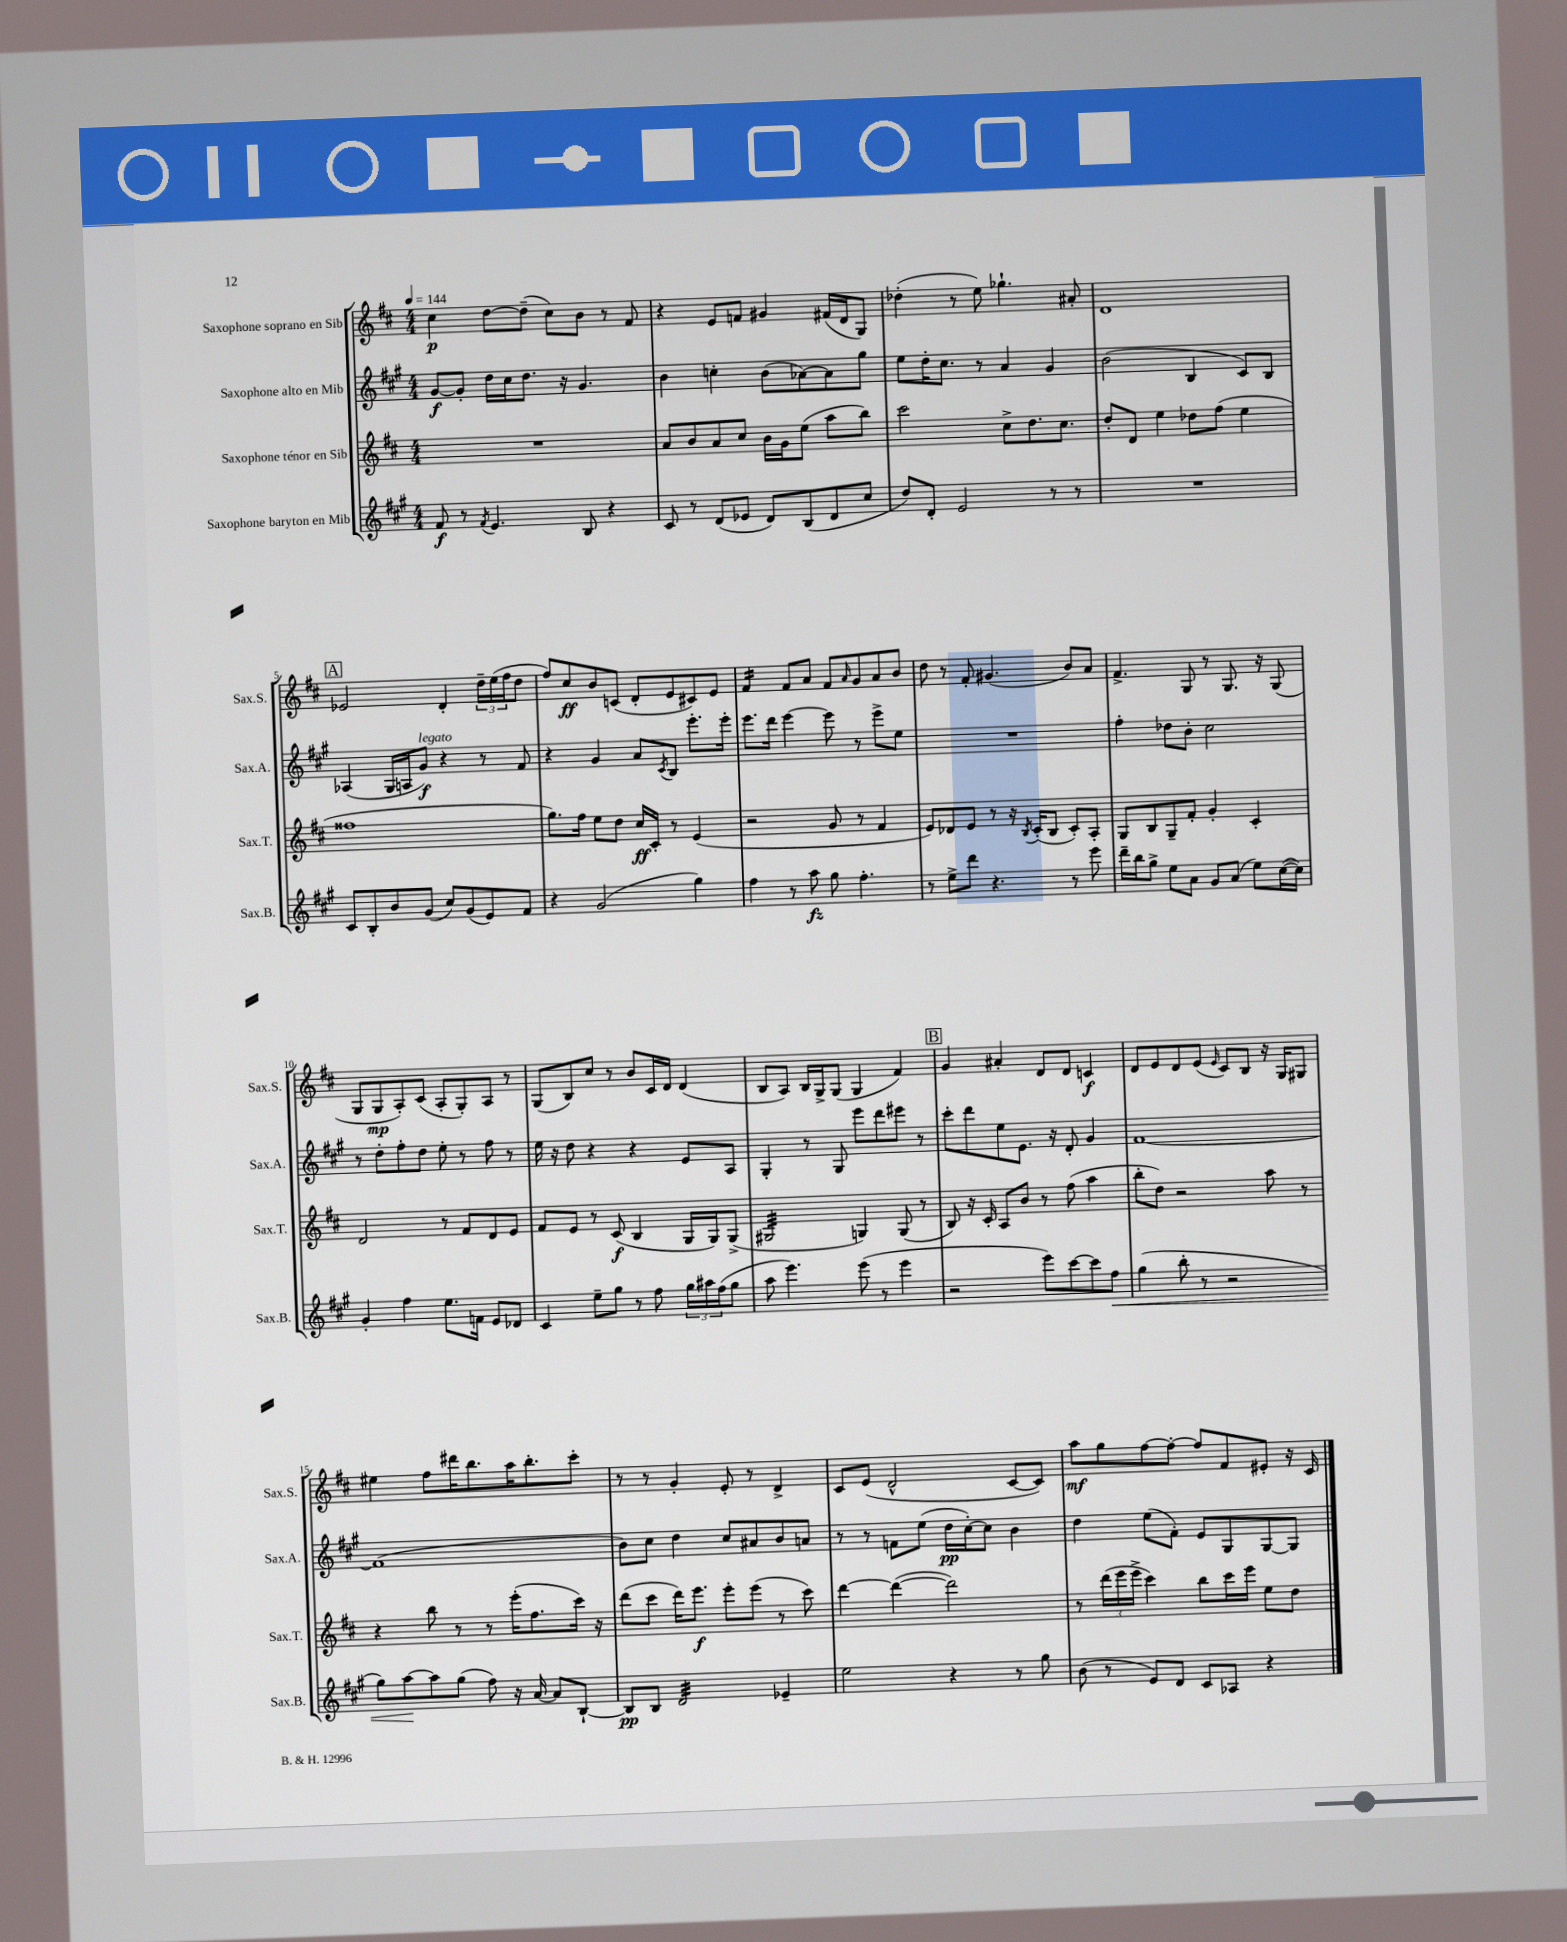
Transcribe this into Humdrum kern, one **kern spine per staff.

**kern	**kern	**kern	**kern
*staff4	*staff3	*staff2	*staff1
*clefG2	*clefG2	*clefG2	*clefG2
*k[f#c#g#]	*k[f#c#]	*k[f#c#g#]	*k[f#c#]
*M4/4	*M4/4	*M4/4	*M4/4
*MM144	*MM144	*MM144	*MM144
8f#	1r	[8g#	4cc#
8r	.	8g#']	.
8qf#	.	.	.
4.e	.	16dd	[8dd
.	.	16cc#	.
.	.	8.dd	(8dd~]
.	.	.	8cc#)
.	.	16r	.
8B	.	4.g#	8b
4r	.	.	8r
.	.	.	8f#
=	=	=	=
8c#	8a	4b	4r
8r	8b	.	.
(8d	8a	4cc'	8e
8e-	8cc#	.	8f
8d)	16b	(8b	4g#
.	16g	.	.
(8B	(8ee	[8a-)	.
8d	8aa	8a-]	(16f#
.	.	.	16d
8cc#	8bb)	8gg#	8G)
=	=	=	=
8dd)	2ccc#	8ee	(4dd-'
8d'	.	16dd'	.
.	.	8.cc#	.
2e	.	.	8r
.	.	8r	8ee)
.	8cc#^	4a	4.gg-`
.	8.dd	.	.
8r	.	4g#	.
.	8.cc#	.	.
8r	.	.	8a#'
=	=	=	=
1r	8dd'	(2b	1d
.	8d	.	.
.	4ee	.	.
.	8dd-	4B	.
.	(8ff#	.	.
.	4ee	8c#)	.
.	.	8B	.
=	=	=	=
8c#	1ff##	(4A-	2e-
8B'	.	.	.
8b	.	16G#	.
.	.	16A	.
(8g#	.	8g#)	.
8cc#)	.	4r	4d'
(8g#	.	.	.
8e)	.	8r	24dd~
.	.	.	(24ee
.	.	.	24ff#
8f#	.	8f#	8dd
=	=	=	=
4r	8.gg)	4r	8ff#)
.	.	.	8cc#
.	16ff#	.	.
(2g#	8ee	4g#	8b
.	8dd	.	(8c
.	16cc#	8a	8d'
.	16c#'	.	.
.	.	8qc#	.
.	8r	8B	8e
4gg#)	(4e	8.eee'	8c#)
.	.	.	8e
.	.	16eee'	.
=	=	=	=
4ff#	2r	8.eee	4f#
.	.	16ddd	.
8r	.	[4eee	8f#
8aa	.	.	8a
8gg#	8g	8eee]	8f#
.	.	.	16qqa
4.ff#'	8r	8r	8g
.	4f#	8eee^	8a
.	.	8ee	8b
=	=	=	=
8r	8e)	1r	8dd
8ee^	8d-	.	8r
8ddd	8e	.	8f#'
4.r	8r	.	(4.g#
.	16r	.	.
.	8qB	.	.
.	(16c#'	.	.
.	8B	.	.
8r	8c#')	.	8b)
8eee	8A'	.	8a
=	=	=	=
16ddd~	8G	4ff#'	4.f#^
16bb	.	.	.
8gg#^	8B	.	.
8ee	8G~	8dd-	.
8a	8f#'	8b'	8G
8g#	4g'	2cc#	8r
(8a	.	.	8.G
8ee)	4c#'	.	.
.	.	.	16r
([16cc#	.	.	(8G
16cc#])	.	.	.
=	=	=	=
4g#'	2d	8r	8G
.	.	8dd'	8G
4ff#	.	8ff#'	8A')
.	.	8dd	(8c#
8.ee	8r	8ee'	8A'
.	8f#	8r	8G')
16f	.	.	.
8e	8d	8ff#	8A
8d-	8e	8r	8r
=	=	=	=
4c#	8f#	16ee	(8G
.	.	16r	.
.	8e	8dd	8B)
8ee~	8r	4r	8cc#
8gg#	(8c#	.	8r
8r	4B	4r	8b
8ff#	.	.	16c#
.	.	.	16d
24gg#	16G	8e	(4d
24aa#	.	.	.
.	16G)	.	.
(24ff#	.	.	.
8gg#	(8G^	8A	.
=	=	=	=
8aa	2G#	4G#'	8B
4.eee)	.	.	8A)
.	.	8r	16B
.	.	.	16G^
.	.	8G#	(8G
(8eee	4G)	8eee	4G
8r	.	8ddd	.
4eee	(8G	8eee#	4f#)
.	8r	8r	.
=	=	=	=
2r	8B)	8ccc#'	4g
.	16r	8ddd	.
.	16c#'	.	.
.	8A	8ee	4a#'
.	8b	8.e	.
8eee)	8r	.	8d
.	.	16r	.
[8ccc#	(8ff#	8d'	8d
8ccc#]	4aa	4g#	4c
8ff#	.	.	.
=	=	=	=
(4gg#	8bb'	[1f#	8d
.	8dd)	.	8e
8bb'	2r	.	8d
8r	.	.	(8e
.	.	.	16qqe
2r	.	.	8c#)
.	.	.	8B
.	8aa	.	16r
.	.	.	16G
.	8r	.	8G#
=	=	=	=
8gg#)	4r	(1f#]	4ee#
[8aa	.	.	.
8aa]	8bb	.	8ff#
(8gg#	8r	.	16ddd#
.	.	.	8.bb
8ff#)	8r	.	.
16r	(16eee'	.	16aa
[16a	8.ff#	.	8.bb'
8a]	.	.	.
[8B`	16ccc#)	.	8ccc#'
.	16r	.	.
=	=	=	=
8B]	(8ddd	8b)	8r
8B	8ccc#	8cc#	8r
2d	16ddd)	4dd	4g'
.	8.eee	.	.
.	8eee'	8cc#	8e'
.	(8eee	8a#	8r
4e-~	8r	8b	4d^
.	8ccc#)	8a	.
=	=	=	=
2ee	[4ddd	8r	8c#
.	.	8r	(8e
.	(4ddd_	8f	2d^^
.	.	(8ee	.
4r	2ddd])	16dd	.
.	.	[16cc#')	.
.	.	8cc#]	.
8r	.	4b	[8c#
8gg#	.	.	8c#])
=	=	=	=
(8b	8r	4dd	8aa
8r	(24ddd	.	8gg
.	24eee	.	.
.	24eee^	.	.
8e)	4ccc#)	(8ee	[8ff#
8d	.	8f#')	8ff#'_
8c#	8bb	8e	8ff#]
8A-	16ccc#	8G#	8f#
.	16eee	.	.
4r	8ee	[8G#	8e#'
.	8dd	8G#]	16r
.	.	.	16c#
==	==	==	==
*-	*-	*-	*-
